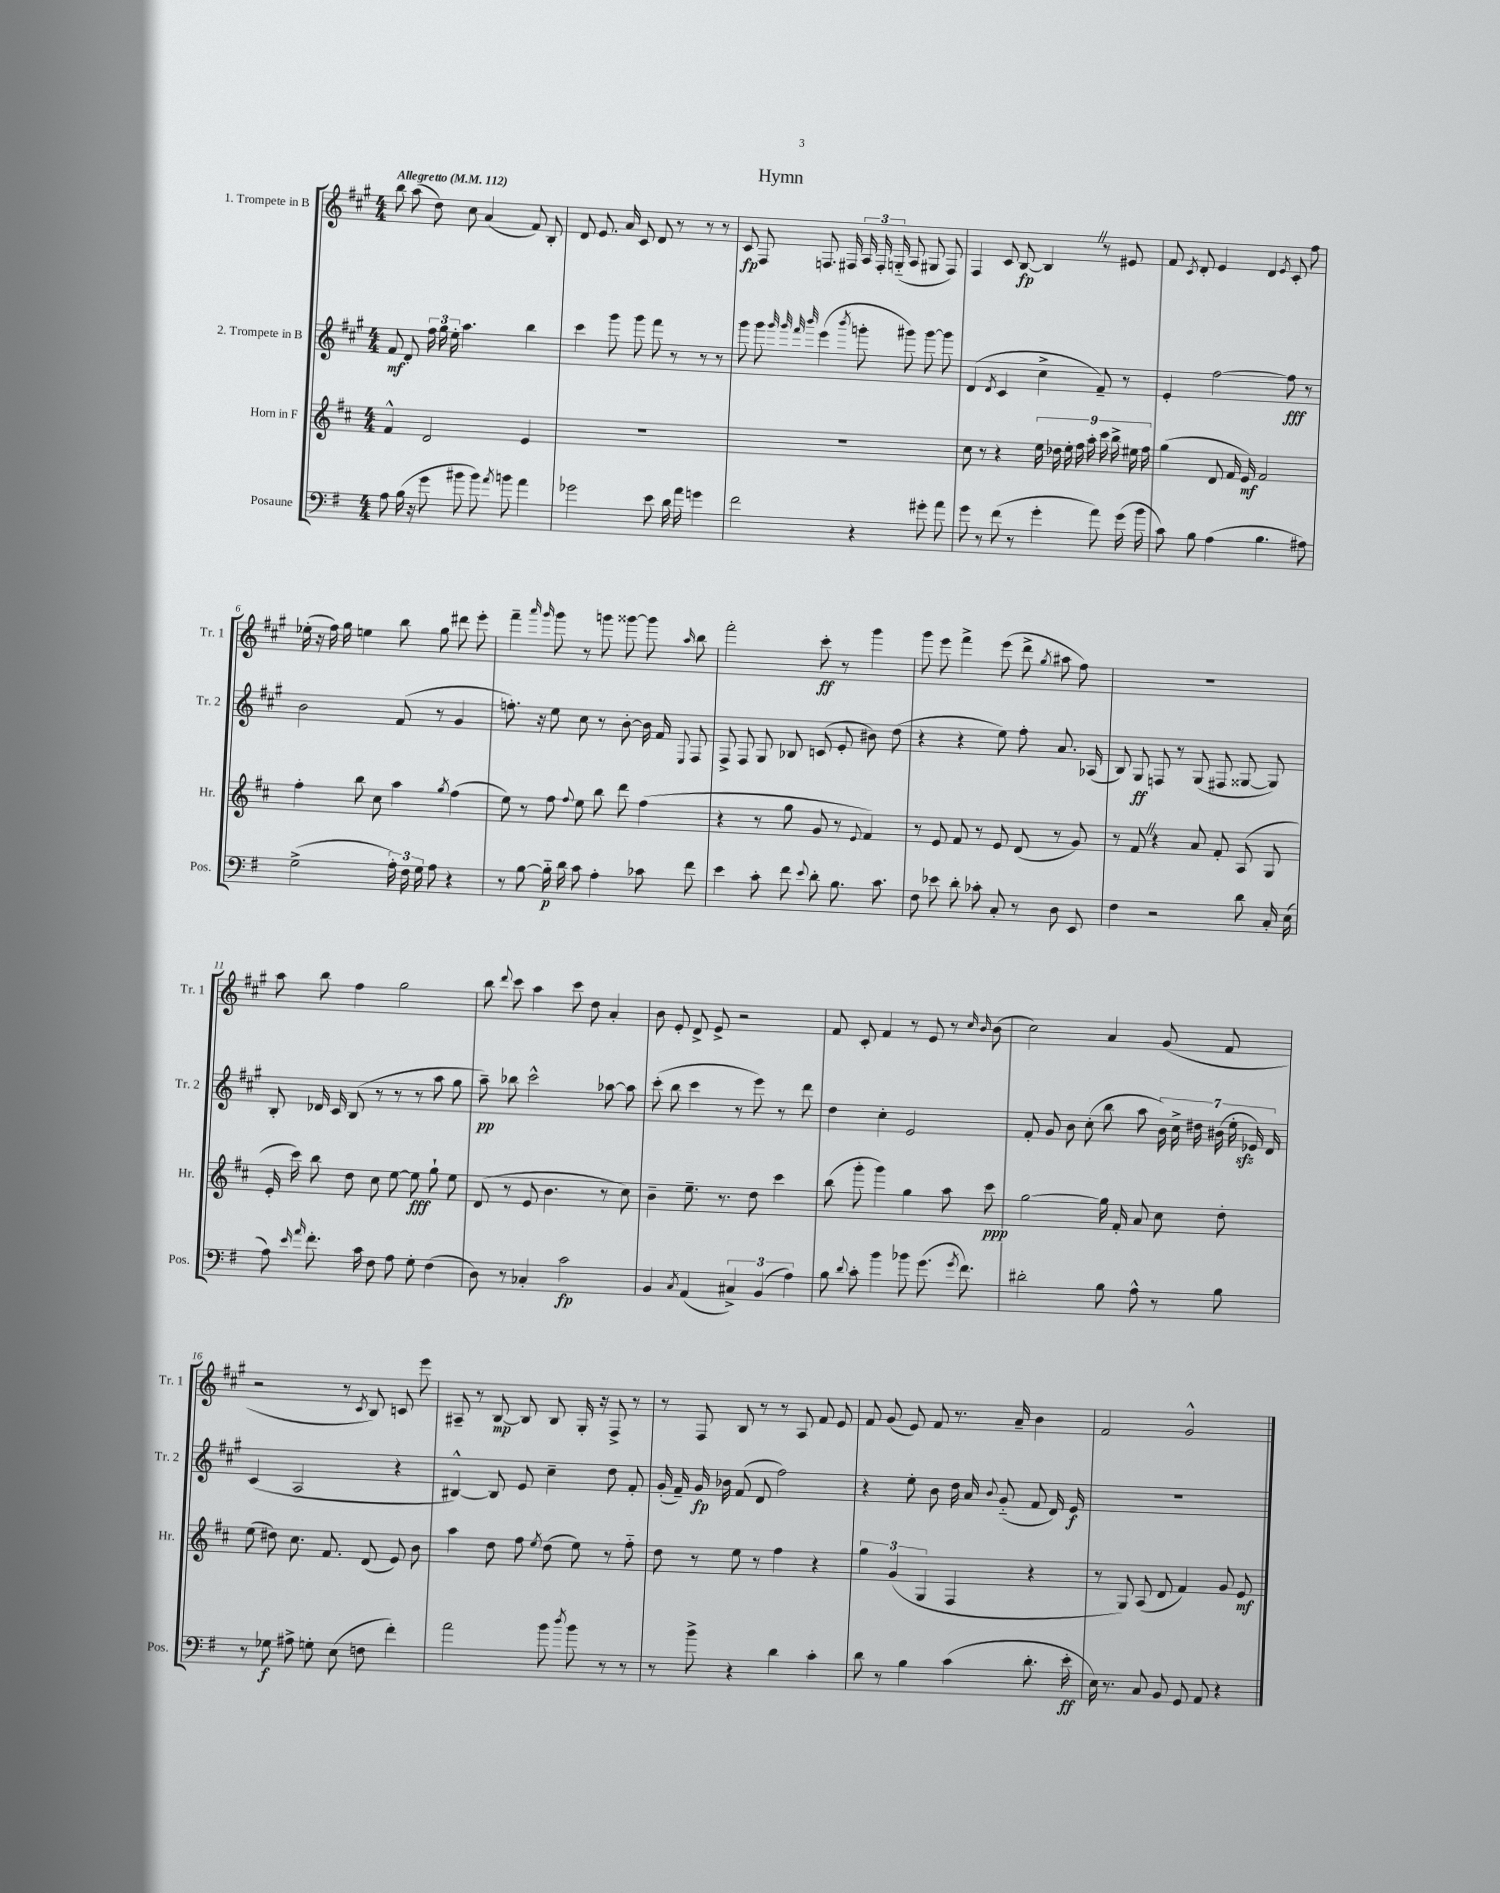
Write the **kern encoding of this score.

**kern	**dynam	**kern	**dynam	**kern	**dynam	**kern	**dynam
*part4	*part4	*part3	*part3	*part2	*part2	*part1	*part1
*staff4	*staff4	*staff3	*staff3	*staff2	*staff2	*staff1	*staff1
*I"Posaune	*	*I"Horn in F	*	*I"2. Trompete in B	*	*I"1. Trompete in B	*
*I'Pos.	*	*I'Hr.	*	*I'Tr. 2	*	*I'Tr. 1	*
*clefF4	*	*clefG2	*	*clefG2	*	*clefG2	*
*k[f#]	*	*k[f#c#]	*	*k[f#c#g#]	*	*k[f#c#g#]	*
*M4/4	*	*M4/4	*	*M4/4	*	*M4/4	*
*MM112	*	*MM112	*	*MM112	*	*MM112	*
=1	=1	=1	=1	=1	=1	=1	=1
!	!	!	!	!	!	!LO:TX:a:B:t=Allegretto	!
8A\	.	4f#^^/	.	8f#/	mf	8bb\	.
(16B\	.	.	.	8d'/	.	(8aa\	.
16r	.	.	.	.	.	.	.
8g\	.	2d/	.	24ff#\	.	8dd\)	.
.	.	.	.	24gg#\	.	.	.
.	.	.	.	24ee'\	.	.	.
8b#X\	.	.	.	4.aa\	.	8cc#\	.
8b#\)	.	.	.	.	.	(4a/	.
8qa/	.	.	.	.	.	.	.
8bn\	.	.	.	.	.	.	.
4a\	.	4e/	.	4bb\	.	8f#/)	.
.	.	.	.	.	.	8B'/	.
=2	=2	=2	=2	=2	=2	=2	=2
2g-X\	.	1r	.	4ccc#\	.	8d/	.
.	.	.	.	.	.	8.e/	.
.	.	.	.	8ggg#\	.	.	.
.	.	.	.	.	.	16a/	.
.	.	.	.	8ggg#\	.	8c#/	.
8e\	.	.	.	8fff#\	.	8d/	.
16d\	.	.	.	8r	.	8r	.
16a\	.	.	.	.	.	.	.
4gn\	.	.	.	8r	.	8r	.
.	.	.	.	8r	.	8r	.
=3	=3	=3	=3	=3	=3	=3	=3
2f#\	.	1r	.	8ggg#\	.	8c#/	fp
.	.	.	.	8ggg#\	.	8F#/	.
.	.	.	.	32qqggg#/	.	.	.
.	.	.	.	32qqggg#/	.	.	.
.	.	.	.	32qqfff#/	.	.	.
.	.	.	.	32qqbbb/	.	.	.
.	.	.	.	(4eee\	.	8.Fn/	.
.	.	.	.	.	.	16F#X/	.
.	.	.	.	8qbbb/	.	.	.
4r	.	.	.	8gggn'\	.	24A/	.
.	.	.	.	.	.	24F#'/	.
.	.	.	.	.	.	(24Gn/	.
.	.	.	.	8ggg#X\)	.	8A/	.
8g#X'\	.	.	.	[8ggg#\	.	8G#X/	.
8a\	.	.	.	8ggg#\]	.	8F#/)	.
=4	=4	=4	=4	=4	=4	=4	=4
8g\	.	8cc#\	.	(4d/	.	4F#/	.
8r	.	8r	.	.	.	.	.
.	.	.	.	8qd/	.	.	.
(8f#\	.	4r	.	4c#/	.	8c#/	.
8r	.	.	.	.	.	[8B/	fp
4g'\	.	18ee\	.	4cc#^\	.	4BZ/]	.
.	.	18dd-X\	.	.	.	.	.
.	.	18ee'\	.	.	.	.	.
.	.	18ff#\	.	.	.	.	.
.	.	18aa'\	.	.	.	.	.
8a\)	.	.	.	8f#~/)	.	8r	.
.	.	18ccc#\	.	.	.	.	.
.	.	18bb^\	.	.	.	.	.
(16g\	.	.	.	8r	.	8e#X/	.
.	.	18ee#X\	.	.	.	.	.
16b\	.	.	.	.	.	.	.
.	.	18ff#\	.	.	.	.	.
=5	=5	=5	=5	=5	=5	=5	=5
8c\)	.	(4gg\	.	4e'/	.	8f#/	.
.	.	.	.	.	.	8qc#/	.
8B\	.	.	.	.	.	8d'/	.
(4A\	.	8d/	.	[2ff#\	.	4e/	.
.	.	16f#/	.	.	.	.	.
.	.	16e/)	mf	.	.	.	.
4.B\	.	2f#/	.	.	.	4d/	.
.	.	.	.	.	.	8qe/	.
.	.	.	.	8ff#\]	fff	8c#'/	.
8A#X\)	.	.	.	8r	.	8ff#\	.
!!LO:LB:g=z
=6	=6	=6	=6	=6	=6	=6	=6
(2G^\	.	4ff#'\	.	2b\	.	(16ee-X'\	.
.	.	.	.	.	.	16r	.
.	.	.	.	.	.	16ff#\)	.
.	.	.	.	.	.	16gg#\	.
.	.	8bb\	.	.	.	4een\	.
.	.	8cc#\	.	.	.	.	.
24A'\)	.	4aa\	.	(8f#/	.	8bb\	.
24F#\	.	.	.	.	.	.	.
24G\	.	.	.	.	.	.	.
8A\	.	.	.	8r	.	8gg#\	.
.	.	8qgg/	.	.	.	.	.
4r	.	(4ff#\	.	4g#/	.	8ddd#X\	.
.	.	.	.	.	.	8eee'\	.
=7	=7	=7	=7	=7	=7	=7	=7
8r	.	8ee\)	.	8.ffn'\)	.	4fff#~\	.
[8B\	.	8r	.	.	.	.	.
.	.	.	.	16r	.	.	.
.	.	.	.	.	.	16qqaaa/	.
.	.	.	.	.	.	16qqggg#/	.
16B\]	p	8ff#\	.	8ee\	.	8ggg#\	.
16d\	.	.	.	.	.	.	.
.	.	8qqff#/	.	.	.	.	.
8c\	.	8ee\	.	8cc#\	.	8r	.
4A'\	.	8bb\	.	8r	.	8gggn\	.
.	.	8ddd\	.	[8b'\	.	[8ggg##X\	.
8c-X\	.	(4ff#\	.	16b\]	.	8ggg##\]	.
.	.	.	.	16f#/	.	.	.
.	.	.	.	8qqE/	.	16qqaa/	.
8f#\	.	.	.	8F#/	.	8bb\	.
=8	=8	=8	=8	=8	=8	=8	=8
4e\	.	4r	.	8F#^/	.	2fff#'\	.
.	.	.	.	8F#/	.	.	.
8c'\	.	8r	.	8G#/	.	.	.
8f#\	.	8gg\	.	8B-X/	.	.	.
8qqe/	.	.	.	.	.	.	.
8d'\	.	8g/	.	(8cn/	.	8ccc#'\	ff
8.B\	.	8r	.	8e'/	.	8r	.
.	.	8qqe/	.	.	.	.	.
.	.	4f#/)	.	8b#X\)	.	4ggg#\	.
8.c\	.	.	.	.	.	.	.
.	.	.	.	(8dd\	.	.	.
=9	=9	=9	=9	=9	=9	=9	=9
8F#\	.	8r	.	4r	.	8ggg#\	.
8e-X\	.	8e/	.	.	.	8eee\	.
8d'\	.	8f#/	.	4r	.	4fff#^\	.
8c-X'\	.	8r	.	.	.	.	.
8C'/	.	8e/	.	8ee\)	.	(8eee\	.
8r	.	(8d/	.	8ff#'\	.	8ddd^\	.
.	.	.	.	.	.	8qgg#/	.
8D\	.	8r	.	8.a/	.	8aa#X\	.
8EE/	.	8g/)	.	.	.	8ff#\)	.
.	.	.	.	(16A-X/	.	.	.
=10	=10	=10	=10	=10	=10	=10	=10
4F#\	.	8r	.	8B/)	.	1r	.
.	.	8f#Z/	.	8G#/	ff	.	.
2r	.	4r	.	8Fn/	.	.	.
.	.	.	.	8r	.	.	.
.	.	8a/	.	(8G#/	.	.	.
.	.	8f#'/	.	8F#X/	.	.	.
8d\	.	(8A/	.	[8G##X/	.	.	.
16C'/	.	8G/	.	8G##/])	.	.	.
(16E\	.	.	.	.	.	.	.
!!LO:LB:g=z
=11	=11	=11	=11	=11	=11	=11	=11
8A\)	.	16e'/	.	8B'/	.	8aa\	.
.	.	16ccc#\)	.	.	.	.	.
16qqe/	.	.	.	.	.	.	.
16qqa/	.	.	.	.	.	.	.
8.f#'\	.	8bb\	.	16d-X/	.	8bb\	.
.	.	.	.	16c#/	.	.	.
.	.	8dd\	.	(8B/	.	4ff#\	.
16c\	.	.	.	.	.	.	.
8F#\	.	8cc#\	.	8r	.	.	.
8A\	.	[8ee\	.	8r	.	2gg#\	.
8G'\	.	8ee\]	fff	8r	.	.	.
(4F#\	.	8gg`\	.	8aa\	.	.	.
.	.	8ee\	.	8gg#\	.	.	.
=12	=12	=12	=12	=12	=12	=12	=12
8D\)	.	(8d/	.	8aa~\)	pp	8bb\	.
.	.	.	.	.	.	8qqddd/	.
8r	.	8r	.	8bb-X\	.	8ccc#\	.
4C-X'/	.	8e/	.	2ccc#^^\	.	4aa\	.
.	.	4.b\	.	.	.	.	.
2c\	fp	.	.	.	.	8ccc#\	.
.	.	.	.	.	.	8dd\	.
.	.	8r	.	[8aa-X\	.	4a'/	.
.	.	8cc#\)	.	8aa-\]	.	.	.
=13	=13	=13	=13	=13	=13	=13	=13
4BB/	.	4b~\	.	(8ccc#'\	.	8b\	.
.	.	.	.	8bb\	.	8e'/	.
8qC/	.	.	.	.	.	.	.
(4AA/	.	8.ee~\	.	4ccc#\	.	8d^/	.
.	.	.	.	.	.	8e^/	.
.	.	8.r	.	.	.	.	.
6C#X^/)	.	.	.	8r	.	2r	.
.	.	8dd\	.	8eee\)	.	.	.
(6BB/	.	.	.	.	.	.	.
.	.	4ccc#\	.	8r	.	.	.
6A\)	.	.	.	.	.	.	.
.	.	.	.	8ddd\	.	.	.
=14	=14	=14	=14	=14	=14	=14	=14
8B\	.	(8bb\	.	4dd\	.	8f#/	.
8qqd/	.	.	.	.	.	.	.
8c'\	.	8ggg'\	.	.	.	8c#'/	.
4b\	.	4ggg\)	.	4cc#'\	.	4f#/	.
8b-X\	.	4gg\	.	2e/	.	8r	.
(8.g\	.	.	.	.	.	8e/	.
.	.	8aa\	.	.	.	8r	.
8qg/	.	.	.	.	.	.	.
8.f#\)	.	.	.	.	.	.	.
.	.	.	.	.	.	16qqcc#/	.
.	.	.	.	.	.	16qqb/	.
.	.	8ccc#\	ppp	.	.	(8b\	.
=15	=15	=15	=15	=15	=15	=15	=15
2d#X'\	.	[2gg\	.	8f#'/	.	2cc#\)	.
.	.	.	.	8g#/	.	.	.
.	.	.	.	8b\	.	.	.
.	.	.	.	(8cc#'\	.	.	.
8B\	.	16gg\]	.	8bb\	.	4a/	.
.	.	16f#'/	.	.	.	.	.
8A^^\	.	8a/	.	8aa\	.	.	.
8r	.	8cc#\	.	28b\)	.	(8g#/	.
.	.	.	.	28cc#^\	.	.	.
.	.	.	.	28dd#X\	.	.	.
.	.	.	.	(28b#X\	.	.	.
8B\	.	8dd'\	.	.	.	8f#/	.
.	.	.	.	28ee'\	.	.	.
.	.	.	.	28e-Xzz/)	.	.	.
.	.	.	.	28d/	.	.	.
!!LO:LB:g=z
=16	=16	=16	=16	=16	=16	=16	=16
8r	.	(8ee\	.	(4c#/	.	2r	.
8G-X\	f	8dd#X\)	.	.	.	.	.
8A#X^\	.	8.cc#\	.	2A/	.	.	.
8Gn'\	.	.	.	.	.	.	.
.	.	8.f#/	.	.	.	.	.
(8E\	.	.	.	.	.	8r	.
.	.	.	.	.	.	8qc#/	.
8Fn\	.	(8d/	.	.	.	8B/)	.
4f#'\)	.	8e/)	.	4r	.	8cn/	.
.	.	8b\	.	.	.	8eee\	.
=17	=17	=17	=17	=17	=17	=17	=17
2a\	.	4aa\	.	[4B#X^^/)	.	8A#X~/	.
.	.	.	.	.	.	8r	.
.	.	8dd\	.	8B#/]	.	[8B/	mp
.	.	8ff#\	.	8e/	.	8B/]	.
.	.	8qee/	.	.	.	.	.
8b\	.	(8dd\	.	4cc#~\	.	8B/	.
8qdd/	.	.	.	.	.	.	.
8b\	.	8ee\)	.	.	.	16G#'/	.
.	.	.	.	.	.	16r	.
8r	.	8r	.	8dd\	.	8F#^/	.
8r	.	8ff#\	.	8f#'/	.	8r	.
=18	=18	=18	=18	=18	=18	=18	=18
8r	.	8dd\	.	(16g#'/	.	8r	.
.	.	.	.	16f#~/)	.	.	.
8b^\	.	8r	.	16g#/	fp	8F#/	.
.	.	.	.	16b-X\	.	.	.
4r	.	8ee\	.	(8f#/	.	8B/	.
.	.	8r	.	8d/	.	8r	.
4d\	.	4ff#\	.	2ff#\)	.	8r	.
.	.	.	.	.	.	8A/	.
4c'\	.	4r	.	.	.	8f#/	.
.	.	.	.	.	.	8e/	.
=19	=19	=19	=19	=19	=19	=19	=19
8d\	.	6gg\	.	4r	.	8f#/	.
8r	.	.	.	.	.	(8g#/	.
.	.	(6g/	.	.	.	.	.
4B\	.	.	.	8ee'\	.	8e/)	.
.	.	6G/	.	.	.	.	.
.	.	.	.	8b\	.	8f#/	.
(4c\	.	4F#/	.	16dd\	.	8.r	.
.	.	.	.	16a/	.	.	.
.	.	.	.	8qqb/	.	.	.
.	.	.	.	(8g#/	.	.	.
.	.	.	.	.	.	16a~/	.
8.d'\	.	4r	.	8f#/	.	4b\	.
.	.	.	.	16d/)	.	.	.
16e'\	ff	.	.	16e/	f	.	.
=20	=20	=20	=20	=20	=20	=20	=20
16E\)	.	8r	.	1r	.	2f#/	.
8.r	.	.	.	.	.	.	.
.	.	8G/)	.	.	.	.	.
8C/	.	(8A/	.	.	.	.	.
8BB/	.	8d/	.	.	.	.	.
8GG/	.	4f#/)	.	.	.	2g#^^/	.
8AA/	.	.	.	.	.	.	.
4r	.	8g/	.	.	.	.	.
.	.	8e/	mf	.	.	.	.
==	==	==	==	==	==	==	==
*-	*-	*-	*-	*-	*-	*-	*-
